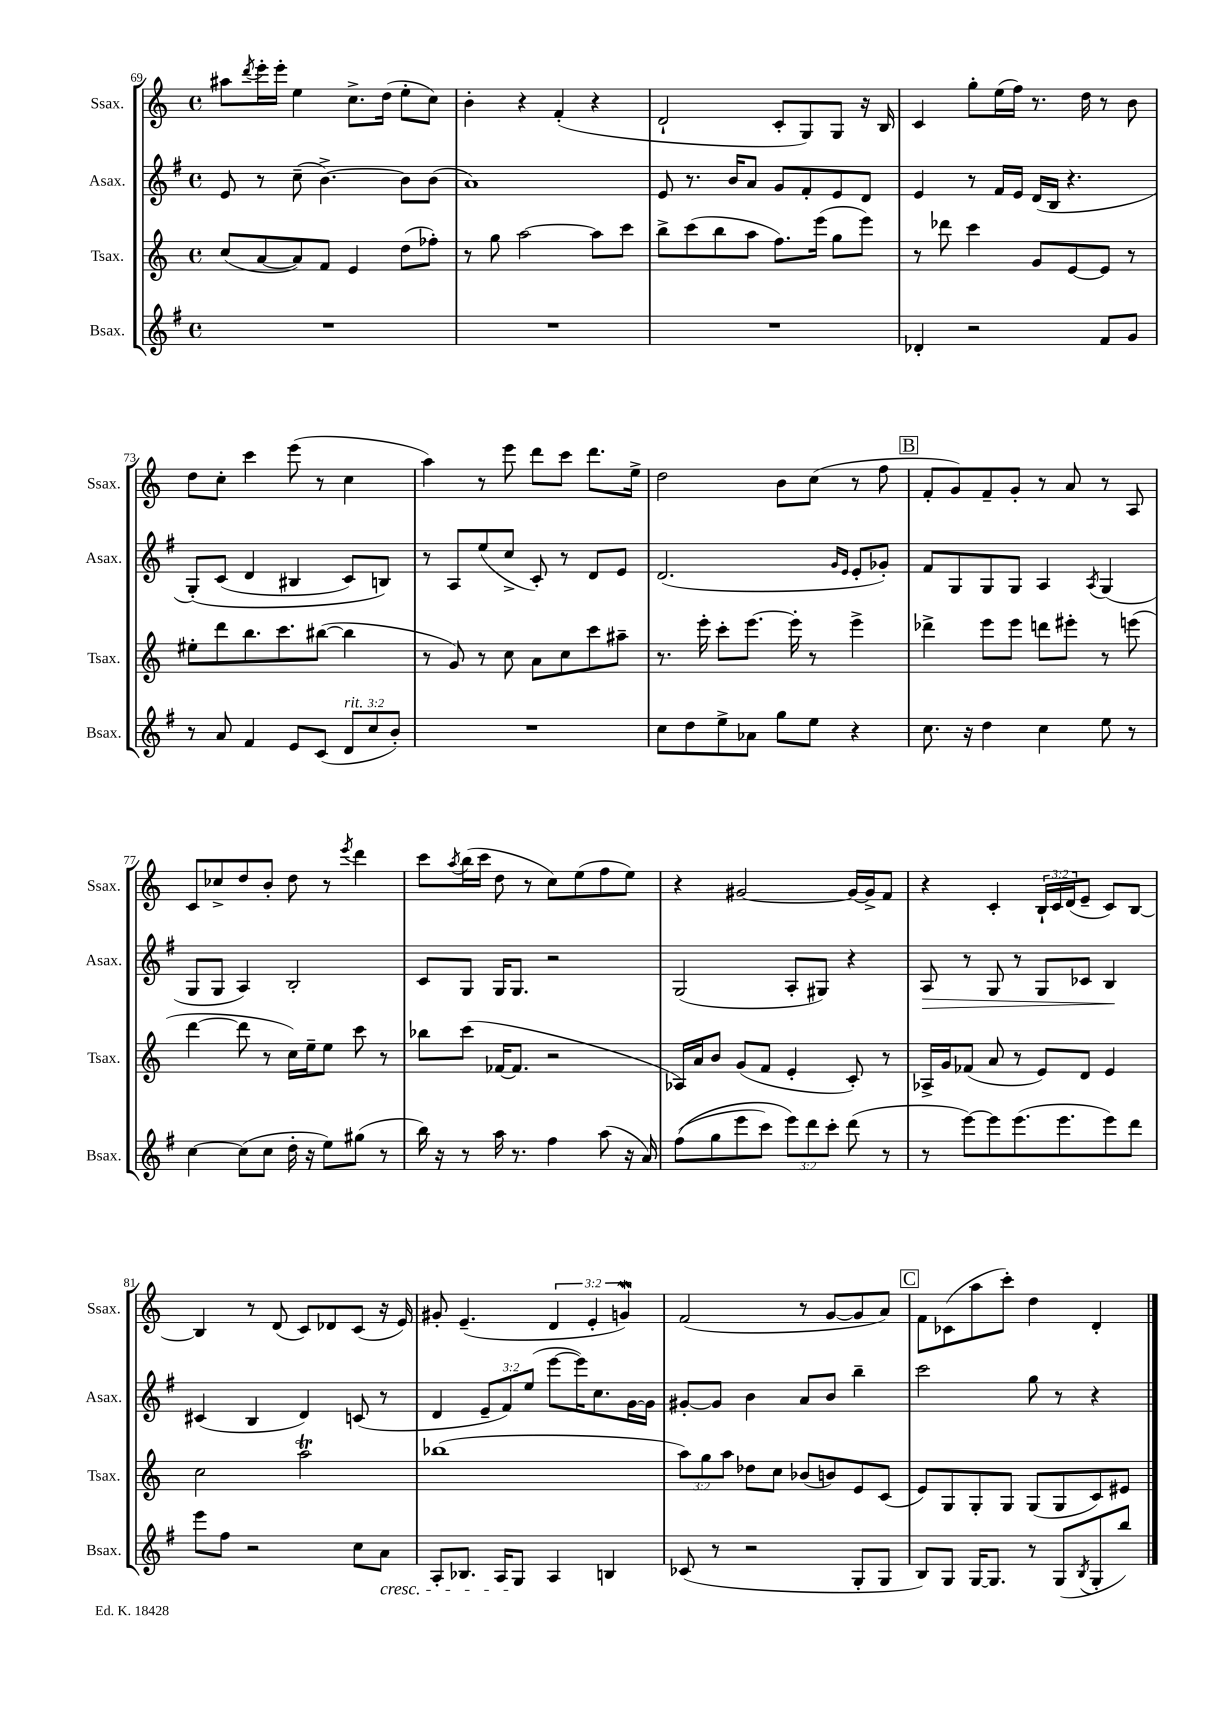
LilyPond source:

<<
\new StaffGroup <<
\new Staff = "s0" \with { instrumentName = "Ssax." shortInstrumentName = "Ssax." } {
    \clef treble \key c \major \defaultTimeSignature \time 4/4 \override Staff.TupletNumber.text = #tuplet-number::calc-fraction-text
    ais''8 \acciaccatura { d'''8 } e'''16-. e'''16-. e''4 c''8.-> d''16( e''8-. c''8) |
    b'4-. r4 f'4-.( r4 |
    d'2-! c'8-. g8) g8 r16 b16 |
    c'4 g''8-. e''16( f''16) r8. d''16 r8 b'8 |
    d''8 c''8-. c'''4 e'''8( r8 c''4 |
    a''4) r8 e'''8 d'''8 c'''8 d'''8. e''16-> |
    d''2 b'8 c''8( r8 f''8 |
    \mark \markup { \box "B" } f'8-. g'8) f'8-- g'8-. r8 a'8 r8 a8 |
    c'8 ces''8-> d''8 b'8-. d''8 r8 \acciaccatura { e'''8 } d'''4 |
    c'''8 \acciaccatura { a''8 } b''16( c'''16 d''8 r8 c''8) e''8( f''8 e''8) |
    r4 gis'2~ gis'16~ gis'16-> f'8 |
    r4 c'4-. \tuplet 3/2 { b16-! c'16 d'16( } e'8-- c'8) b8~ |
    b4 r8 d'8( c'8) des'8 c'8( r16 e'16) |
    gis'8-. e'4.--( \tuplet 3/2 { d'4 e'4-. g'4\mordent) } |
    f'2( r8 g'8~ g'8 a'8) |
    \mark \markup { \box "C" } f'8 ces'8( a''8 c'''8-.) d''4 d'4-. \bar "|." |
}
\new Staff = "s1" \with { instrumentName = "Asax." shortInstrumentName = "Asax." } {
    \clef treble \key g \major \defaultTimeSignature \time 4/4 \override Staff.TupletNumber.text = #tuplet-number::calc-fraction-text
    e'8 r8 c''8--( b'4.~->) b'8 b'8( |
    a'1) |
    e'8 r8. b'16 a'8 g'8 fis'8-. e'8 d'8 |
    e'4 r8 fis'16 e'16 d'16( b16 r4. |
    g8-.)\( c'8( d'4 bis4 c'8) b8\) |
    r8 a8 e''8( c''8-> c'8-.) r8 d'8 e'8 |
    d'2.( \grace { g'16 e'16 } e'8-. ges'8-.) |
    \mark \markup { \box "B" } fis'8 g8 g8 g8 a4 \acciaccatura { a8 } g4( |
    g8 g8 a4) b2-. |
    c'8 g8 g16 g8. r2 |
    g2( a8-. gis8) r4 |
    a8\> r8 g8 r8 g8 ces'8 b4\! |
    cis'4( b4 d'4) c'8( r8 |
    d'4 \tuplet 3/2 { e'8-- fis'8) e''8( } e'''8~ e'''16) c''8. g'16~ g'16 |
    gis'8~-. gis'8 b'4 a'8 b'8 b''4-- |
    \mark \markup { \box "C" } c'''2 g''8 r8 r4 \bar "|." |
}
\new Staff = "s2" \with { instrumentName = "Tsax." shortInstrumentName = "Tsax." } {
    \clef treble \key c \major \defaultTimeSignature \time 4/4 \override Staff.TupletNumber.text = #tuplet-number::calc-fraction-text
    c''8( a'8~ a'8) f'8 e'4 d''8( fes''8-.) |
    r8 g''8 a''2~ a''8 c'''8 |
    b''8-> c'''8( b''8 a''8 f''8.) e'''16( g''8 e'''8) |
    r8 des'''8 c'''4 g'8 e'8~ e'8 r8 |
    eis''8-. d'''8 b''8. c'''8. bis''8~( bis''4 |
    r8 g'8) r8 c''8 a'8 c''8 c'''8 ais''8-- |
    r8. e'''16-. c'''8-. e'''8.~ e'''16-. r8 e'''4-> |
    \mark \markup { \box "B" } des'''4-> e'''8 e'''8 d'''8 eis'''8-. r8 e'''8( |
    d'''4~ d'''8 r8 c''16) e''16-- e''8 c'''8 r8 |
    bes''8 c'''8( fes'16~ fes'8. r2 |
    aes16) a'16 b'8 g'8( f'8 e'4-. c'8-.) r8 |
    aes16-> g'16 fes'8( a'8 r8 e'8) d'8 e'4 |
    c''2 a''2\trill |
    bes''1( |
    \tuplet 3/2 { a''8) g''8 a''8 } des''8 c''8 bes'8( b'8) e'8 c'8( |
    \mark \markup { \box "C" } e'8) g8 g8-. g8 g8( g8 c'8) eis'8 \bar "|." |
}
\new Staff = "s3" \with { instrumentName = "Bsax." shortInstrumentName = "Bsax." } {
    \clef treble \key g \major \defaultTimeSignature \time 4/4 \override Staff.TupletNumber.text = #tuplet-number::calc-fraction-text
    R1 |
    R1 |
    R1 |
    des'4-. r2 fis'8 g'8 |
    r8 a'8 fis'4 e'8 c'8( \tuplet 3/2 { d'8^\markup { \italic "rit." } c''8 b'8-.) } |
    R1 |
    c''8 d''8 e''8-> aes'8 g''8 e''8 r4 |
    \mark \markup { \box "B" } c''8. r16 d''4 c''4 e''8 r8 |
    c''4~ c''8( c''8 d''16-. r16 e''8) gis''8( r8 |
    b''16) r16 r8 a''16 r8. fis''4 a''8( r16 a'16) |
    fis''8(\( g''8 e'''8 c'''8) \tuplet 3/2 { e'''8\) d'''8 c'''8-. } d'''8( r8 |
    r8 e'''8~) e'''8 e'''8.( e'''8. e'''8) d'''8 |
    e'''8 fis''8 r2 c''8 a'8\cresc |
    a8-. bes8. a16 g8\! a4 b4 |
    ces'8( r8 r2 g8-. g8 |
    \mark \markup { \box "C" } b8) g8 g16~ g8. r8 g8( \acciaccatura { b8 } g8-. b''8) \bar "|." |
}
>>
>>
\layout { \context { \Score currentBarNumber = #69 } }
